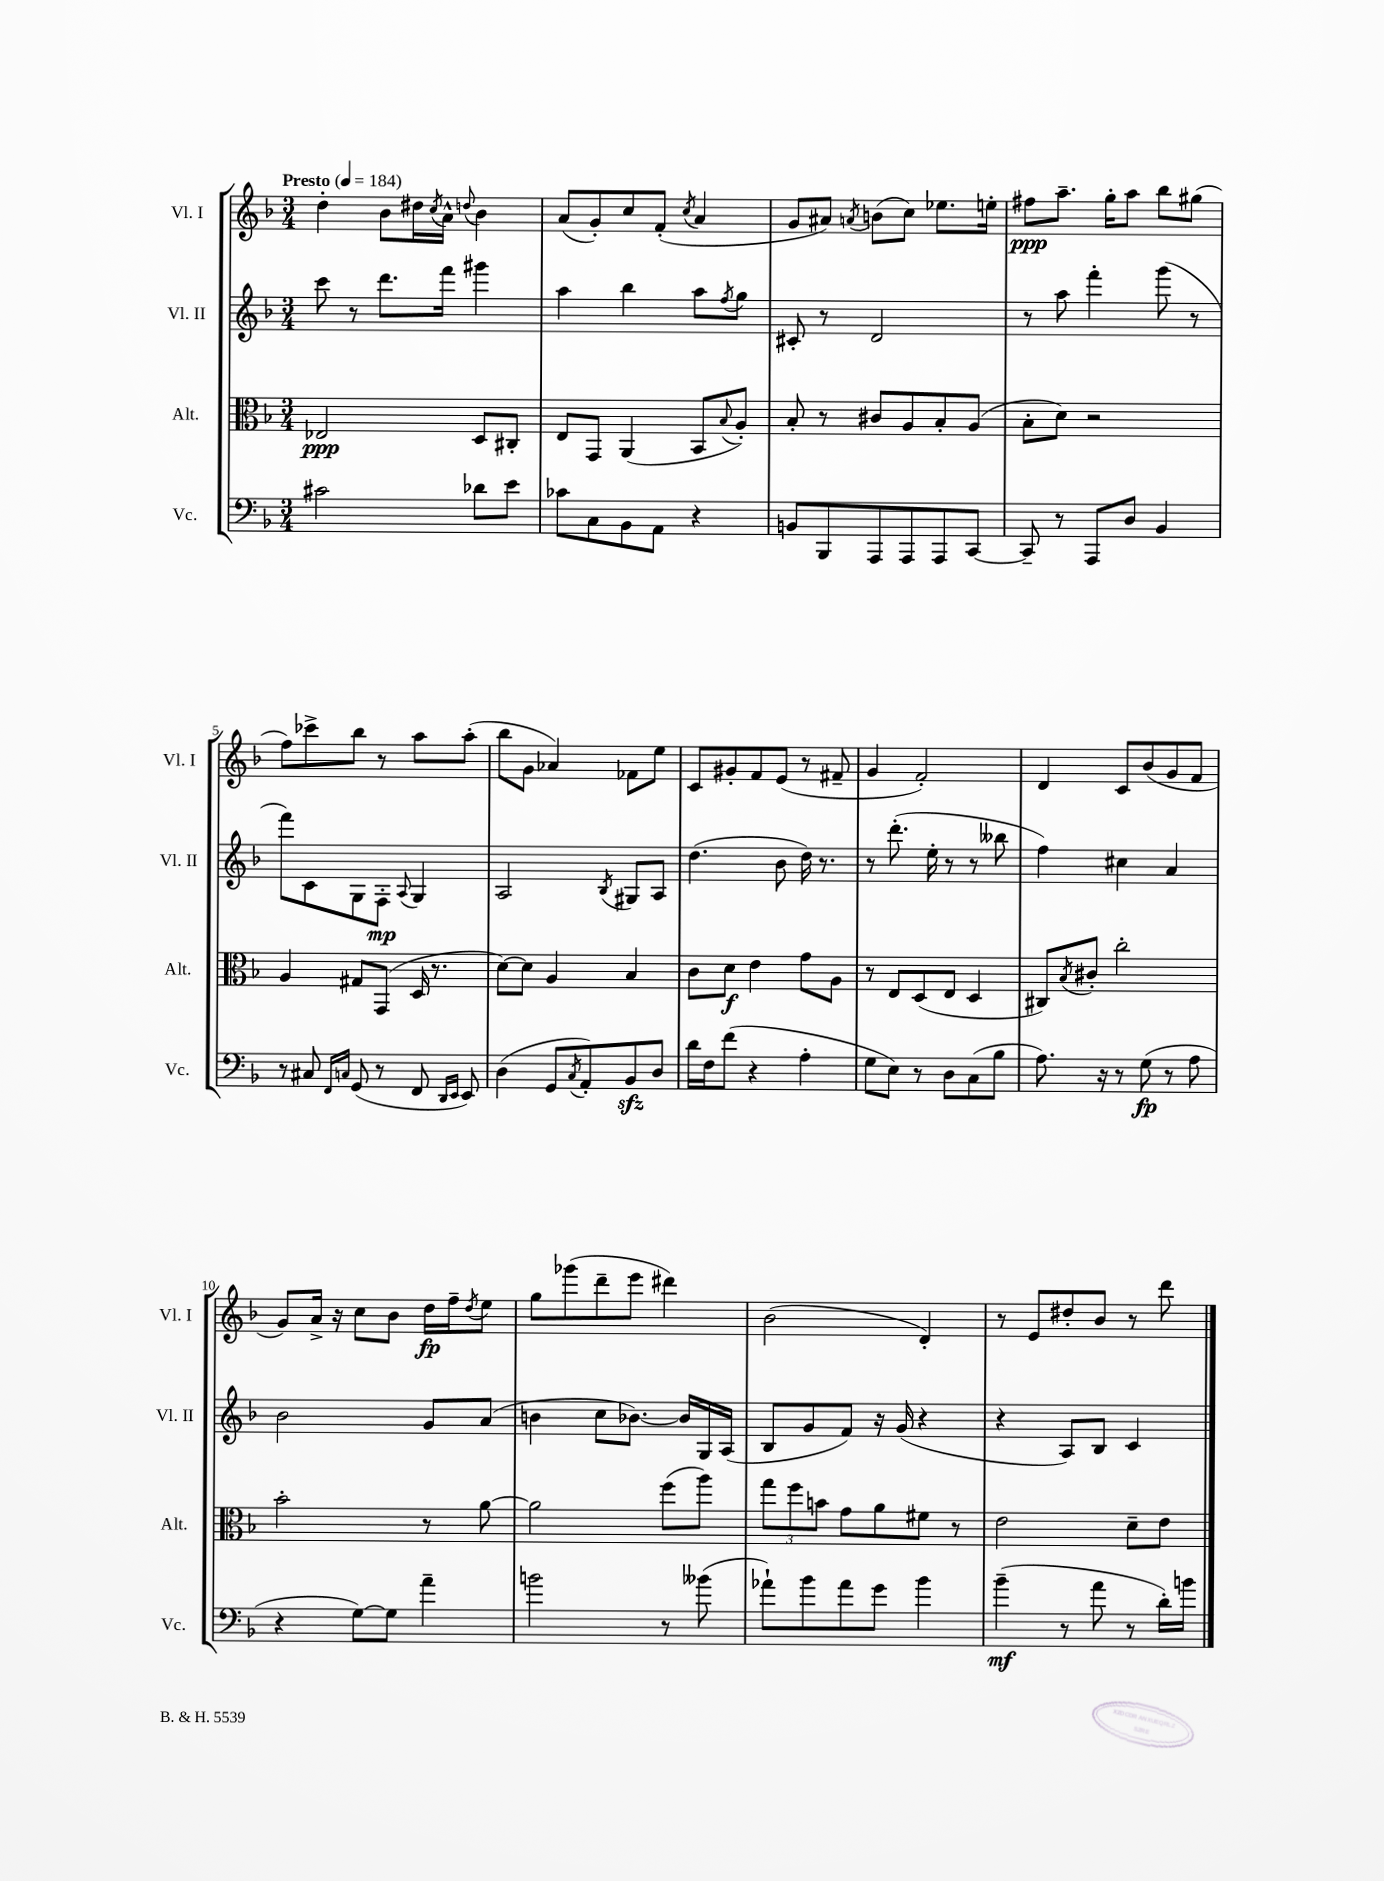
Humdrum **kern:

**kern	**kern	**kern	**kern
*staff4	*staff3	*staff2	*staff1
*clefF4	*clefC3	*clefG2	*clefG2
*k[b-]	*k[b-]	*k[b-]	*k[b-]
*M3/4	*M3/4	*M3/4	*M3/4
*MM184	*MM184	*MM184	*MM184
2c#	2E-	8ccc	4dd'
.	.	8r	.
.	.	8.ddd	8b-
.	.	.	16dd#
.	.	.	8qcc
.	.	16fff	16a^^
.	.	.	8qqdd
8d-	8D	4ggg#	4b-
8e	8C#'	.	.
=	=	=	=
8c-	8E	4aa	(8a
8C	8GG	.	8g')
8BB-	(4AA	4bb-	8cc
8AA	.	.	(8f'
.	.	.	8qcc
4r	8BB-	8aa	4a
.	8qqB-	8qff	.
.	8A')	8gg	.
=	=	=	=
8BB	8B-'	8c#'	8g
8BBB-	8r	8r	8a#)
.	.	.	8qa
8AAA	8c#	2d	(8b
8AAA	8A	.	8cc)
8AAA	8B-'	.	8.ee-
[8CC	(8A	.	.
.	.	.	16ee'
=	=	=	=
8CC~]	8B-'	8r	8ff#
8r	8d)	8aa	8.aa~
8AAA	2r	4fff'	.
.	.	.	16gg'
8D	.	.	8aa
4BB-	.	(8ggg	8bb-
.	.	8r	(8gg#
=	=	=	=
8r	4A	8fff)	8ff)
8C#	.	8c	8ccc-^
16qqFF	.	.	.
16qqC	.	.	.
(8GG	8G#	8G	8bb-
8r	(8GG	8F'	8r
.	.	8qqA	.
8FF	16D	4G	8aa
.	8.r	.	.
16qqDD	.	.	.
16qqEE	.	.	.
8EE)	.	.	(8aa'
=	=	=	=
(4D	[8d)	2A	8bb-
.	8d]	.	8g
8GG	4A	.	4a-)
8qC	.	.	.
8AA')	.	.	.
.	.	8qB-	.
8BB-	4B-	8G#	8f-
8D	.	8A	8ee
=	=	=	=
16d	8c	(4.dd	8c
16F	.	.	.
(8f	8d	.	8g#'
4r	4e	.	8f
.	.	8b-	(8e
4A'	8g	16dd)	8r
.	.	8.r	.
.	8A	.	8f#~
=	=	=	=
8G	8r	8r	4g
8E)	8E	(8.ddd'	.
8r	(8D	.	2f')
.	.	16ee'	.
8D	8E	8r	.
(8C	4D	8r	.
8B-	.	8bb--	.
=	=	=	=
8.A)	8C#)	4ff)	4d
.	8qB-	.	.
.	8c#'	.	.
16r	.	.	.
8r	2cc'	4cc#	8c
(8G	.	.	(8b-
8r	.	4a	8g
8A	.	.	8f
=	=	=	=
4r	2b-'	2b-	8g)
.	.	.	16a^
.	.	.	16r
[8G)	.	.	8cc
8G]	.	.	8b-
4a~	8r	8g	16dd
.	.	.	16ff~
.	.	.	8qdd
.	[8a	(8a	8ee
=	=	=	=
2b	2a]	4b	8gg
.	.	.	(8ggg-
.	.	8cc	8ddd~
.	.	[8.b-)	8eee
8r	(8ff	.	4ddd#)
.	.	16b-]	.
(8b--	8aa)	16G	.
.	.	(16A	.
=	=	=	=
8a-`)	12gg	8B-	(2b-
.	12ff	.	.
8b-	.	8g	.
.	12b	.	.
8a-	8g	8f)	.
8g	8a	16r	.
.	.	(16g	.
4b-	8f#	4r	4d')
.	8r	.	.
=	=	=	=
(4b-~	2e	4r	8r
.	.	.	8e
8r	.	8A)	8dd#'
8a	.	8B-	8b-
8r	8d~	4c	8r
16d')	8e	.	8ddd
16b	.	.	.
==	==	==	==
*-	*-	*-	*-
